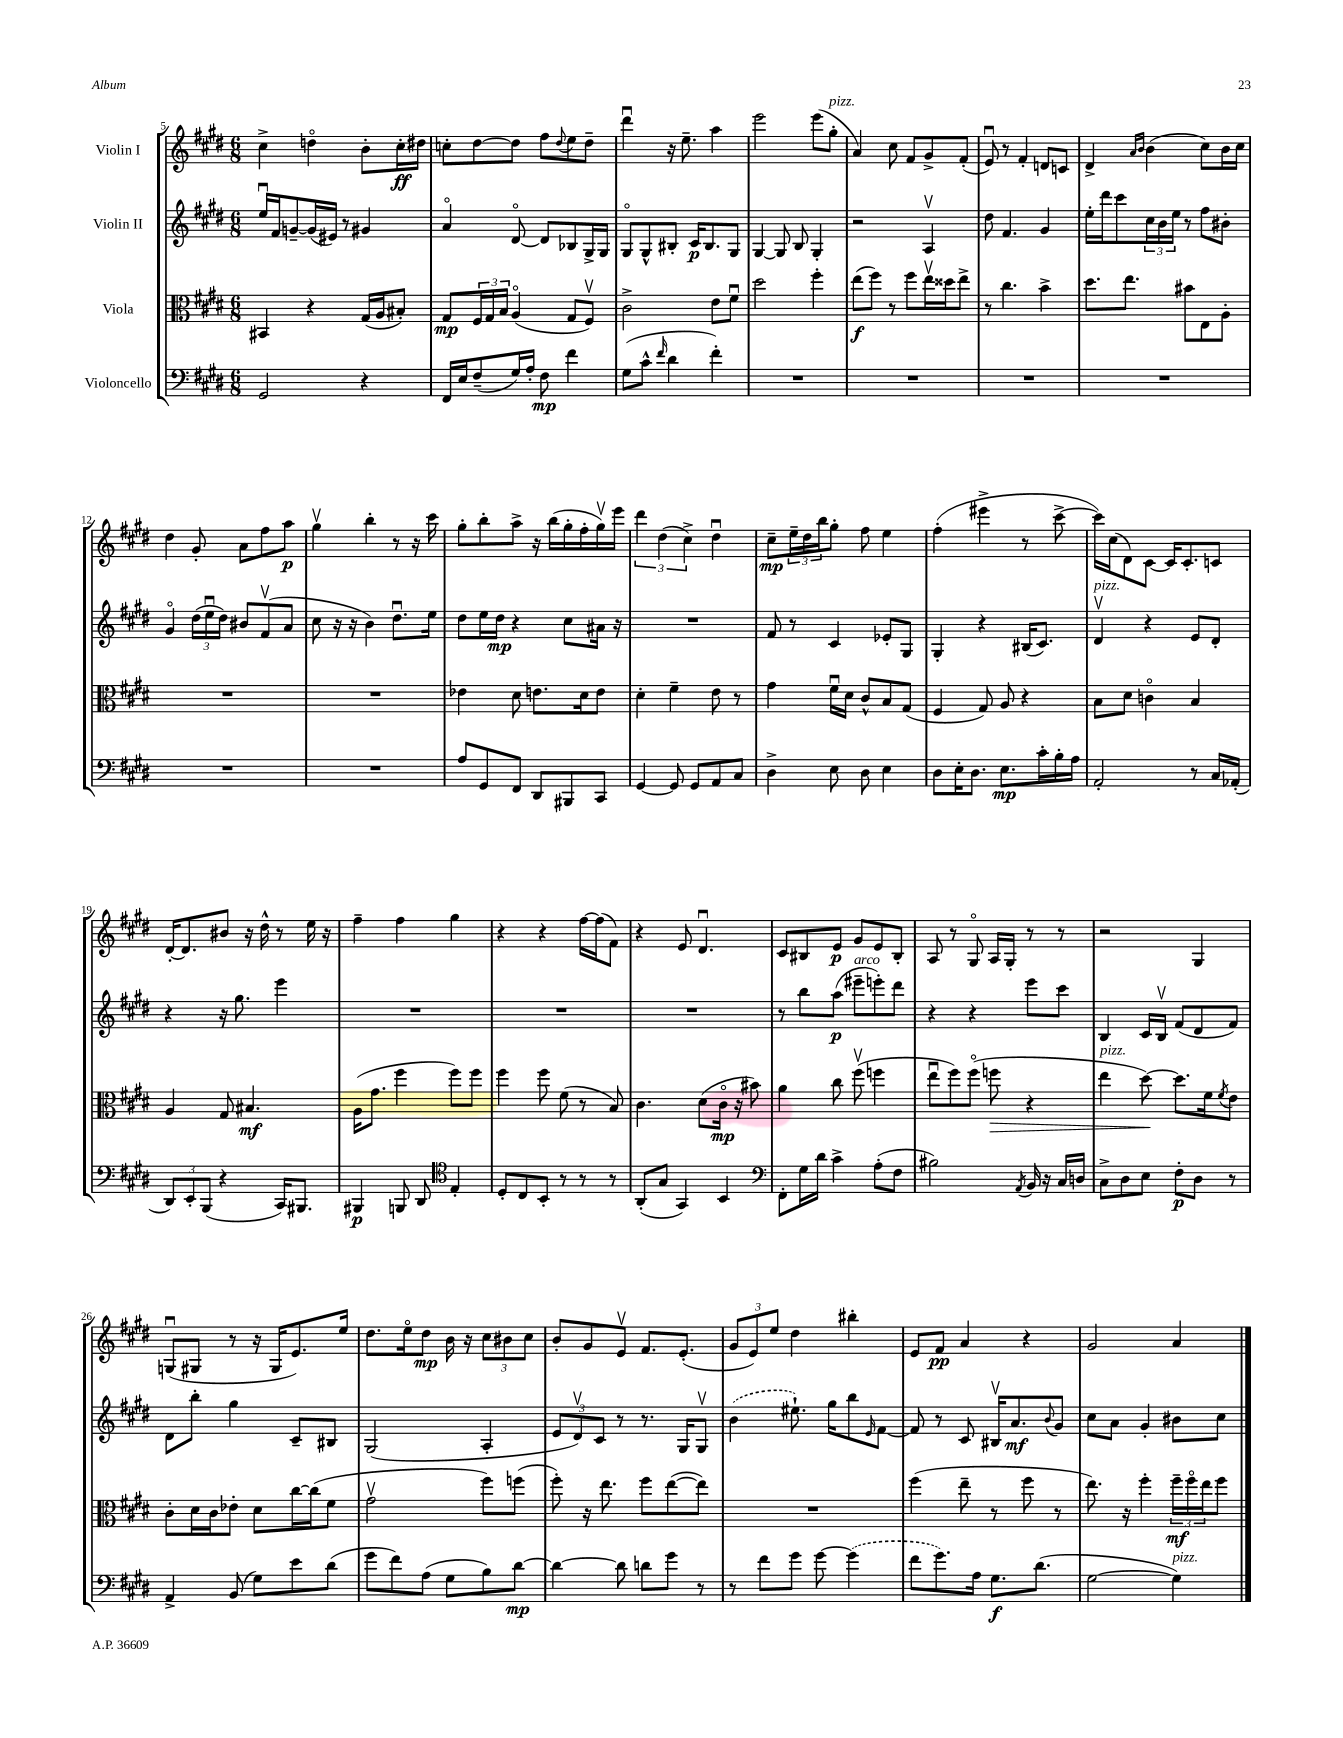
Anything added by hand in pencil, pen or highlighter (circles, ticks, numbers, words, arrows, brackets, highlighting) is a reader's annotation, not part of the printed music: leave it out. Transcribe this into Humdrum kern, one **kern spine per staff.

**kern	**dynam	**kern	**dynam	**kern	**dynam	**kern	**dynam
*part4	*part4	*part3	*part3	*part2	*part2	*part1	*part1
*staff4	*staff4	*staff3	*staff3	*staff2	*staff2	*staff1	*staff1
*I"Violoncello	*	*I"Viola	*	*I"Violin II	*	*I"Violin I	*
*clefF4	*	*clefC3	*	*clefG2	*	*clefG2	*
*k[f#c#g#d#]	*	*k[f#c#g#d#]	*	*k[f#c#g#d#]	*	*k[f#c#g#d#]	*
*M6/8	*	*M6/8	*	*M6/8	*	*M6/8	*
=5	=5	=5	=5	=5	=5	=5	=5
2GG#/	.	4BB#X/	.	16eeu/LL	.	4cc#^\	.
.	.	.	.	16f#/J	.	.	.
.	.	.	.	[8gn~/	.	.	.
.	.	4r	.	(16g/L]	.	4ddn\	.
.	.	.	.	16e#X/JJ)	.	.	.
.	.	.	.	8r	.	.	.
4r	.	(16G#/LL	.	4g#X/	.	8b'\L	.
.	.	16A/J	.	.	.	.	.
.	.	8B#X'/J)	.	.	.	16cc#'\L	ff
.	.	.	.	.	.	16dd#X\JJ	.
=6	=6	=6	=6	=6	=6	=6	=6
16FF#/LL	.	8G#/L	mp	4a/	.	8ccn'\L	.
16E/J	.	.	.	.	.	.	.
(8F#~/	.	24F#/L	.	.	.	[8dd#\	.
.	.	24G#/	.	.	.	.	.
.	.	24B/JJ	.	.	.	.	.
16G#/L)	.	(4A/	.	[8d#/	.	8dd#\J]	.
16A'/JJ	.	.	.	.	.	.	.
8F#\	mp	.	.	8d#/L]	.	8ff#\L	.
.	.	.	.	.	.	8qqdd#/	.
4f#\	.	8G#/L	.	8B-X/	.	8ee\	.
.	.	8F#v/J)	.	16G#^/L	.	8dd#~\J	.
.	.	.	.	16G#/JJ	.	.	.
=7	=7	=7	=7	=7	=7	=7	=7
(8G#\L	.	2c#^\	.	8G#/L	.	4ddd#u\	.
8c#^^\J	.	.	.	8G#^^/	.	.	.
16qqf#/	.	.	.	.	.	.	.
4d#\	.	.	.	8B#X'/J	.	16r	.
.	.	.	.	.	.	8.ee~\	.
.	.	.	.	16c#/KL	p	.	.
.	.	.	.	8.B#/	.	.	.
4f#'\)	.	8e\L	.	.	.	4aa\	.
.	.	8f#u\J	.	8G#/J	.	.	.
=8	=8	=8	=8	=8	=8	=8	=8
2.r	.	2dd#\	.	[4G#/	.	2eee\	.
.	.	.	.	8G#/]	.	.	.
.	.	.	.	8B/	.	.	.
.	.	4ff#'\	.	4G#'/	.	(8eee\L	.
!	!	!	!	!	!	!LO:TX:a:i:t=pizz.	!
.	.	.	.	.	.	8gg#'\J	.
=9	=9	=9	=9	=9	=9	=9	=9
2.r	.	(8ee\L	f	2r	.	4a/)	.
.	.	8ff#\J)	.	.	.	.	.
.	.	8r	.	.	.	8cc#\	.
.	.	8ff#\L	.	.	.	8f#/L	.
.	.	16eev\L	.	4Av/	.	8g#^/	.
.	.	16dd##X\J	.	.	.	.	.
.	.	8ee^\J	.	.	.	(8f#'/J	.
=10	=10	=10	=10	=10	=10	=10	=10
2.r	.	8r	.	8dd#\	.	8eu/)	.
.	.	4.cc#\	.	4.f#/	.	8r	.
.	.	.	.	.	.	4f#'/	.
.	.	4b^\	.	4g#/	.	8dn/L	.
.	.	.	.	.	.	8cn/J	.
=11	=11	=11	=11	=11	=11	=11	=11
2.r	.	8.dd#\L	.	16ee'\LL	.	4d#^/	.
.	.	.	.	16ddd#\J	.	.	.
.	.	.	.	8ccc#\	.	.	.
.	.	8.ee\J	.	.	.	.	.
.	.	.	.	.	.	16qqa/LL	.
.	.	.	.	.	.	16qqb/JJ	.
.	.	.	.	24cc#\L	.	(4b\	.
.	.	.	.	24b\	.	.	.
.	.	.	.	24ee\JJ	.	.	.
.	.	8b#X\L	.	8r	.	.	.
.	.	8E\	.	8ff#\L	.	8cc#\L)	.
.	.	8A'\J	.	8b#X'\J	.	16b\L	.
.	.	.	.	.	.	16cc#\JJ	.
!!LO:LB:g=z
=12	=12	=12	=12	=12	=12	=12	=12
2.r	.	2.r	.	4g#/	.	4dd#\	.
.	.	.	.	(24dd#\LL	.	8g#'/	.
.	.	.	.	24eeu\	.	.	.
.	.	.	.	24dd#\JJ)	.	.	.
.	.	.	.	8b#X/L	.	8a\L	.
.	.	.	.	(8f#v/	.	8ff#\	.
.	.	.	.	8a/J	.	8aa\J	p
=13	=13	=13	=13	=13	=13	=13	=13
2.r	.	2.r	.	8cc#\	.	4gg#v\	.
.	.	.	.	16r	.	.	.
.	.	.	.	16r	.	.	.
.	.	.	.	4b\)	.	4bb'\	.
.	.	.	.	8.dd#u\L	.	8r	.
.	.	.	.	.	.	16r	.
.	.	.	.	16ee\Jk	.	16ccc#\	.
=14	=14	=14	=14	=14	=14	=14	=14
8A/L	.	4e-X\	.	8dd#\L	.	8gg#'\L	.
8GG#/	.	.	.	16ee\L	.	8bb'\	.
.	.	.	.	16dd#\JJ	mp	.	.
8FF#/J	.	8d#\	.	4r	.	8aa^\J	.
8DD#/L	.	8.en\L	.	.	.	16r	.
.	.	.	.	.	.	(16bb\LL	.
8BBB#X/	.	.	.	8cc#\L	.	16gg#'\	.
.	.	16d#\k	.	.	.	16ff#'\	.
8CC#/J	.	8e\J	.	16a#X\Jk	.	16gg#v\)	.
.	.	.	.	16r	.	16eee\JJ	.
=15	=15	=15	=15	=15	=15	=15	=15
[4GG#/	.	4d#'\	.	2.r	.	6ddd#\	.
.	.	.	.	.	.	(6dd#\	.
8GG#/]	.	4f#~\	.	.	.	.	.
.	.	.	.	.	.	6cc#^\)	.
8GG#/L	.	.	.	.	.	.	.
8AA/	.	8e\	.	.	.	4dd#u\	.
8C#/J	.	8r	.	.	.	.	.
=16	=16	=16	=16	=16	=16	=16	=16
4D#^\	.	4g#\	.	8f#/	.	8cc#~\L	mp
.	.	.	.	8r	.	24ee~\L	.
.	.	.	.	.	.	24dd#\	.
.	.	.	.	.	.	24bb\J	.
8E\	.	16f#u\LL	.	4c#/	.	8gg#'\J	.
.	.	16d#\JJ	.	.	.	.	.
8D#\	.	8c#^^/L	.	.	.	8ff#\	.
4E\	.	8B/	.	8e-X'/L	.	4ee\	.
.	.	(8G#/J	.	8G#/J	.	.	.
=17	=17	=17	=17	=17	=17	=17	=17
8D#\L	.	4F#/	.	4G#'/	.	(4ff#'\	.
16E'\K	.	.	.	.	.	.	.
8.D#\J	.	.	.	.	.	.	.
.	.	8G#/)	.	4r	.	4eee#X^\	.
8.E\L	mp	8A/	.	.	.	.	.
.	.	4r	.	(16B#X/KL	.	8r	.
16c#'\L	.	.	.	8.c#/J)	.	.	.
16B'\	.	.	.	.	.	[8ccc#^\	.
16A\JJ	.	.	.	.	.	.	.
=18	=18	=18	=18	=18	=18	=18	=18
!	!	!	!	!LO:TX:a:i:t=pizz.	!	!	!
2AA'/	.	8B\L	.	4d#v/	.	16ccc#\LL])	.
.	.	.	.	.	.	(16cc#\J	.
.	.	8d#\J	.	.	.	8d#\)	.
.	.	4cn\	.	4r	.	[8c#\J	.
.	.	.	.	.	.	16c#/KL]	.
.	.	.	.	.	.	8.c#'/	.
8r	.	4B/	.	8e/L	.	.	.
16C#/LL	.	.	.	8d#'/J	.	8cn/J	.
(16AA-X'/JJ	.	.	.	.	.	.	.
!!LO:LB:g=z
=19	=19	=19	=19	=19	=19	=19	=19
12DD#/L)	.	4A/	.	4r	.	[16d#'/KL	.
.	.	.	.	.	.	8.d#/]	.
12EE'/	.	.	.	.	.	.	.
(12BBB/J	.	.	.	.	.	.	.
4r	.	8G#/	.	16r	.	8b#X/J	.
.	.	.	.	8.gg#\	.	.	.
.	.	4.B#X/	mf	.	.	16r	.
.	.	.	.	.	.	16dd#^^\	.
16CC#/KL)	.	.	.	4eee\	.	8r	.
8.BBB#X/J	.	.	.	.	.	.	.
.	.	.	.	.	.	16ee\	.
.	.	.	.	.	.	16r	.
=20	=20	=20	=20	=20	=20	=20	=20
4BBB#X/	p	(16A\KL	.	2.r	.	4ff#~\	.
.	.	8.g#\J	.	.	.	.	.
8BBBn/	.	4ff#\	.	.	.	4ff#\	.
8DD#/	.	.	.	.	.	.	.
*clefC4	*	*	*	*	*	*	*
4E'/	.	8ff#\L)	.	.	.	4gg#\	.
.	.	8ff#\J	.	.	.	.	.
=21	=21	=21	=21	=21	=21	=21	=21
8D#'/L	.	4ff#\	.	2.r	.	4r	.
8C#/	.	.	.	.	.	.	.
8BB'/J	.	8ff#\	.	.	.	4r	.
8r	.	(8f#\	.	.	.	.	.
8r	.	8r	.	.	.	[16ff#\LL	.
.	.	.	.	.	.	(16ff#\J]	.
8r	.	8B/)	.	.	.	8f#\J)	.
=22	=22	=22	=22	=22	=22	=22	=22
(8AA'/L	.	4.c#\	.	2.r	.	4r	.
8G#/J	.	.	.	.	.	.	.
4GG#/)	.	.	.	.	.	8e/	.
.	.	(8d#\L	.	.	.	4.d#u/	.
4BB/	.	16c#\Jk	mp	.	.	.	.
.	.	16r	.	.	.	.	.
.	.	8b#X\)	.	.	.	.	.
=23	=23	=23	=23	=23	=23	=23	=23
*clefF4	*	*	*	*	*	*	*
8FF#'\L	.	4a\	.	8r	.	8c#/L	.
16G#\L	.	.	.	8bb\L	.	8B#X/	.
16d#\JJ	.	.	.	.	.	.	.
4c#^\	.	8cc#\	.	(8aa\J	p	8e/J	p
!	!	!	!	!LO:TX:a:i:t=arco	!	!	!
.	.	(8ff#v\	.	8eee#X~\L	.	8g#/L	.
(8A'\L	.	4ffn\	.	8eeen'\)	.	8e/	.
8F#\J	.	.	.	8ddd#\J	.	8B#'/J	.
=24	=24	=24	=24	=24	=24	=24	=24
2B#X\)	.	8eeu\L	.	4r	.	8A/	.
.	.	8ff#\)	.	.	.	8r	.
.	.	(8ff#\J	.	4r	.	8G#/	.
!	!	!	!LO:HP:b	!	!	!	!
.	.	8ffn\	>	.	.	16A/LL	.
.	.	.	.	.	.	16G#'/JJ	.
8qAA/	.	.	.	.	.	.	.
16BB/	.	4r	.	8eee\L	.	8r	.
16r	.	.	.	.	.	.	.
16C#/LL	.	.	.	8ccc#\J	.	8r	.
16Dn/JJ	.	.	.	.	.	.	.
=25	=25	=25	=25	=25	=25	=25	=25
!	!	!LO:TX:a:i:t=pizz.	!	!	!	!	!
8C#^\L	.	4ee\	.	4B/	.	2r	.
8D#\	.	.	.	.	.	.	.
8E\J	.	[8dd#\)	.	16c#/LL	.	.	.
.	.	.	.	16Bv/JJ	.	.	.
8F#'\L	p	8.dd#\L]	]	(8f#/L	.	.	.
8D#\J	.	.	.	8d#/	.	4G#/	.
.	.	16f#\k	.	.	.	.	.
.	.	8qf#/	.	.	.	.	.
8r	.	8e\J	.	8f#/J)	.	.	.
!!LO:LB:g=z
=26	=26	=26	=26	=26	=26	=26	=26
4AA^/	.	8c#'\L	.	8d#\L	.	(8Gnu/L	.
.	.	16d#\L	.	8bb'\J	.	8G#X/J	.
.	.	16c#\J	.	.	.	.	.
(8BB/	.	8e-X'\J	.	4gg#\	.	8r	.
8G#\L)	.	8d#\L	.	.	.	16r	.
.	.	.	.	.	.	16G#/KL	.
8e\	.	[16cc#\L	.	8c#~/L	.	8.e/)	.
.	.	(16cc#\J]	.	.	.	.	.
(8d#\J	.	8f#\J	.	8B#X/J	.	.	.
.	.	.	.	.	.	16ee/Jk	.
=27	=27	=27	=27	=27	=27	=27	=27
8g#\L	.	2g#v\	.	(2G#/	.	8.dd#\L	.
8f#\)	.	.	.	.	.	.	.
.	.	.	.	.	.	16ee\k	.
(8A\J	.	.	.	.	.	8dd#\J	mp
8G#\L	.	.	.	.	.	16b\	.
.	.	.	.	.	.	16r	.
8B\)	.	8ff#\L)	.	4A'/	.	12cc#\L	.
.	.	.	.	.	.	12b#X\	.
[8d#\J	mp	(8ffn\J	.	.	.	.	.
.	.	.	.	.	.	12cc#\J	.
=28	=28	=28	=28	=28	=28	=28	=28
4d#\_	.	8ff#'\)	.	12e/L	.	8b'/L	.
.	.	.	.	12d#v/)	.	.	.
.	.	16r	.	.	.	8g#/	.
.	.	.	.	12c#/J	.	.	.
.	.	8.ee\	.	.	.	.	.
8d#\]	.	.	.	8r	.	8ev/J	.
8dn\L	.	8ff#\L	.	8.r	.	8.f#/L	.
8g#\J	.	([8ee\	.	.	.	.	.
.	.	.	.	16G#/KL	.	(8.e'/J	.
8r	.	8ee\J])	.	8G#v/J	.	.	.
=29	=29	=29	=29	=29	=29	=29	=29
8r	.	2.r	.	(4b\	.	12g#/L	.
.	.	.	.	.	.	12e/)	.
8f#\L	.	.	.	.	.	.	.
.	.	.	.	.	.	12ee/J	.
8g#\J	.	.	.	8.ee#X`\)	.	4dd#\	.
[8g#\	.	.	.	.	.	.	.
.	.	.	.	16gg#\KL	.	.	.
(4g#\]	.	.	.	8bb\	.	4bb#X'\	.
.	.	.	.	16qqe/	.	.	.
.	.	.	.	[8f#\J	.	.	.
=30	=30	=30	=30	=30	=30	=30	=30
8f#\L	.	(4ff#\	.	8f#/]	.	8e/L	.
8.g#\)	.	.	.	8r	.	8f#/J	pp
.	.	8ee~\	.	8c#/	.	4a/	.
16A\Jk	.	.	.	.	.	.	.
8.G#\L	f	8r	.	16B#Xv/KL	.	.	.
.	.	.	.	8.a/	mf	.	.
.	.	8ff#\	.	.	.	4r	.
(8.d#\J	.	.	.	.	.	.	.
.	.	.	.	8qqb/	.	.	.
.	.	8r	.	8g#/J	.	.	.
=31	=31	=31	=31	=31	=31	=31	=31
[2G#\	.	8.ee\)	.	8cc#\L	.	2g#/	.
.	.	.	.	8a\J	.	.	.
.	.	16r	.	.	.	.	.
.	.	4ff#'\	.	4g#'/	.	.	.
!LO:TX:a:i:t=pizz.	!	!	!	!	!	!	!
4G#\])	.	24ff#~\LL	mf	8b#X\L	.	4a/	.
.	.	24ff#\	.	.	.	.	.
.	.	24ee\J	.	.	.	.	.
.	.	8ff#\J	.	8cc#\J	.	.	.
==	==	==	==	==	==	==	==
*-	*-	*-	*-	*-	*-	*-	*-
